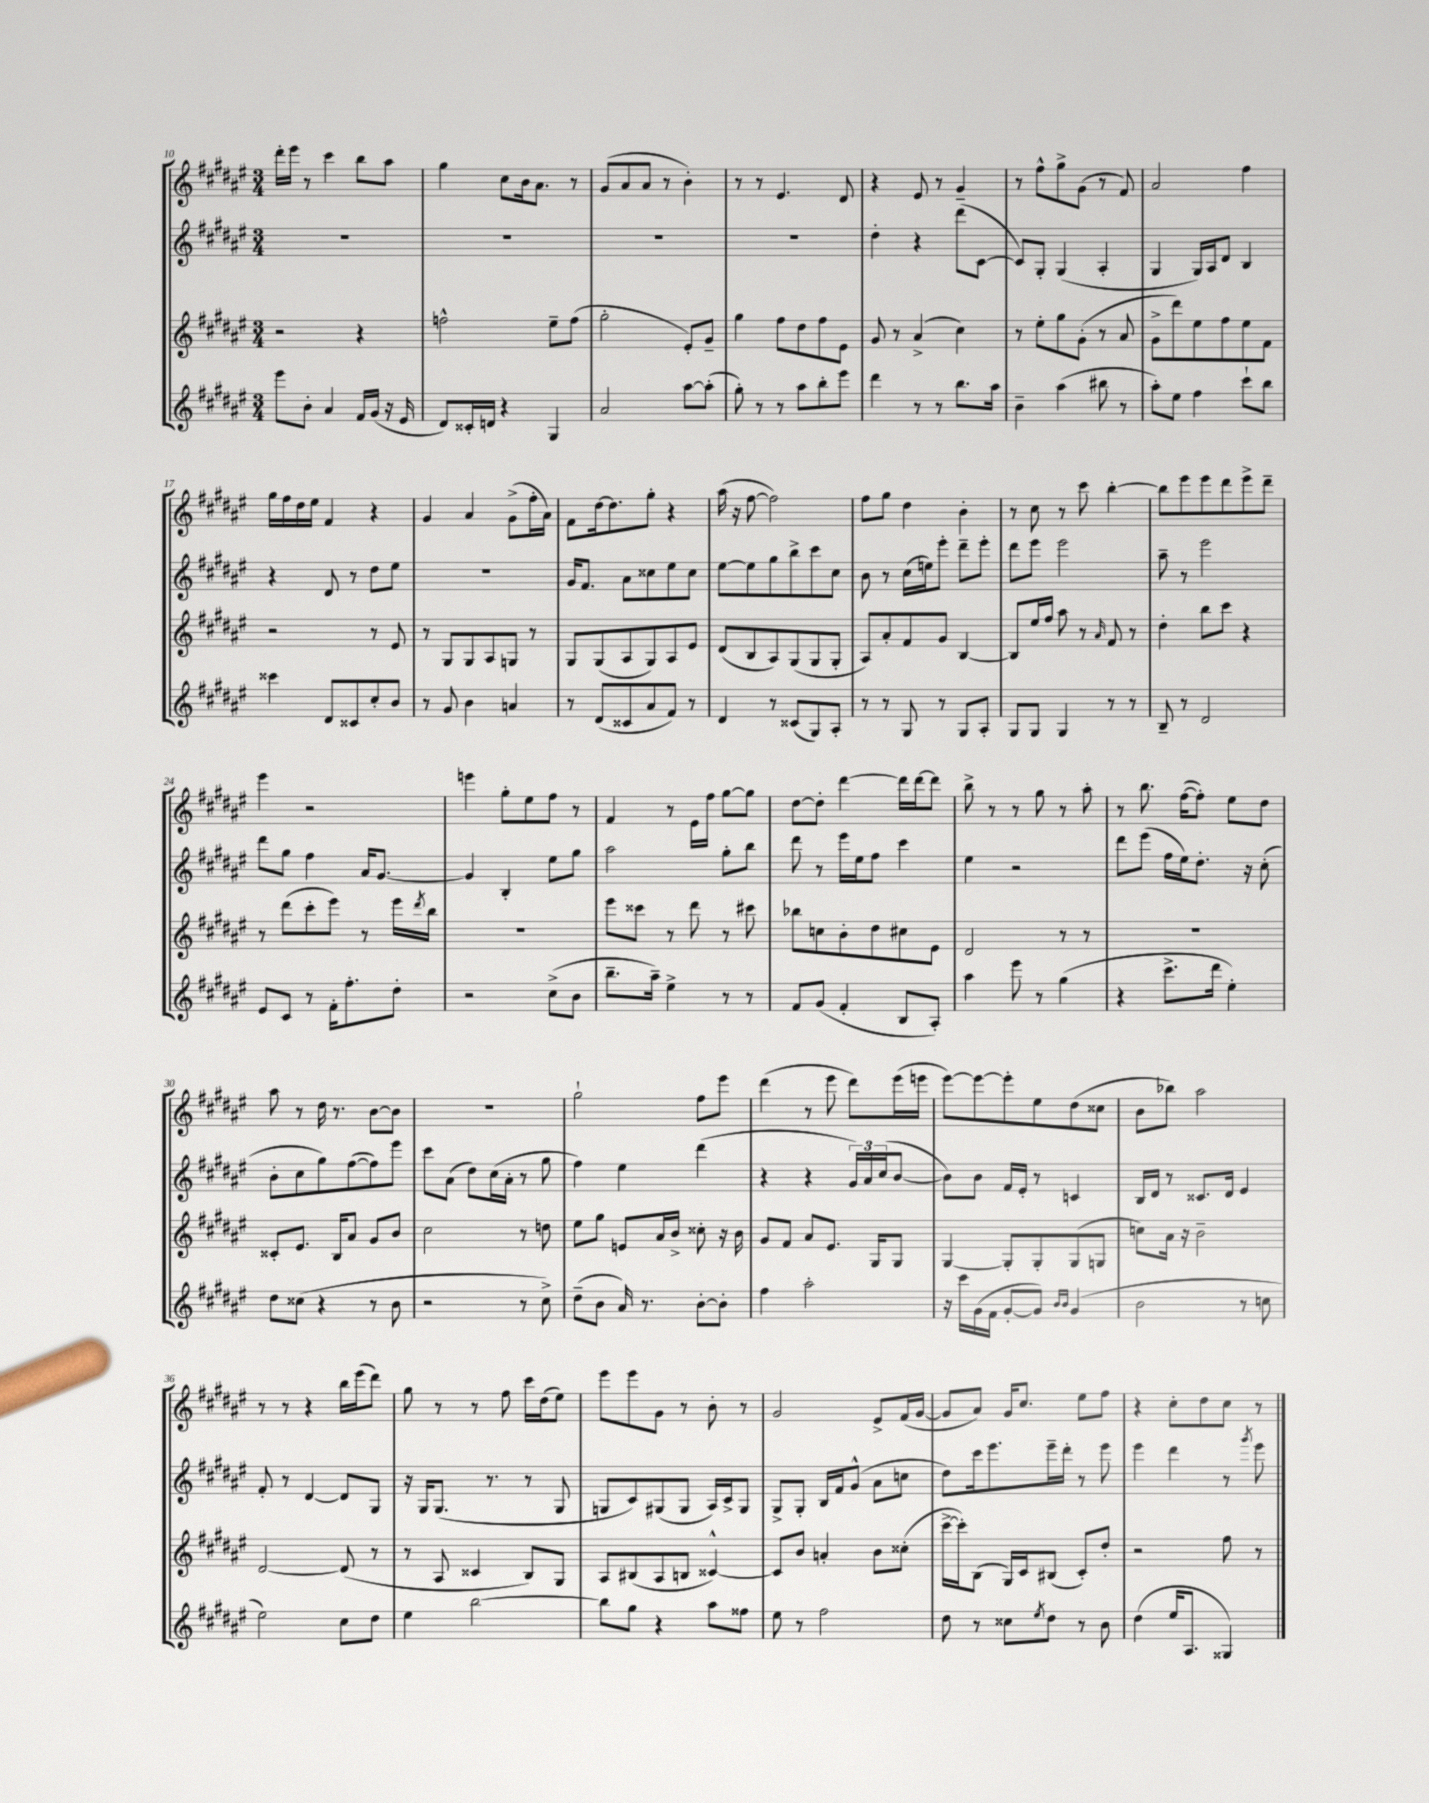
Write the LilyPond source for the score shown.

<<
\new StaffGroup <<
\new Staff = "s0" {
    \clef treble \key fis \major \numericTimeSignature \time 3/4
    dis'''16-. eis'''16 r8 cis'''4 b''8 ais''8 |
    gis''4 cis''8 b'16 ais'8. r8 |
    gis'8( ais'8 ais'8 r8 b'4-.) |
    r8 r8 eis'4. dis'8 |
    r4 eis'8 r8 gis'4-- |
    r8 fis''8-^ gis''8-> gis'8( r8 fis'8) |
    ais'2 fis''4 |
    gis''16 fis''16 dis''16 eis''16 fis'4 r4 |
    gis'4 ais'4 gis'8->( fis''16-. ais'16) |
    fis'8 dis''16~ dis''8. gis''8-. r4 |
    ais''16( r16 fis''8~ fis''2) |
    fis''8 gis''8 dis''4 b'4-. |
    r8 cis''8 r8 cis'''8 b''4~-. |
    b''8 eis'''8 eis'''8 dis'''8 eis'''8-> dis'''8-- |
    eis'''4 r2 |
    e'''4 gis''8-. eis''8 fis''8 r8 |
    fis'4 r8 eis'16 fis''16 gis''8~ gis''8 |
    dis''8~ dis''8-. dis'''4~ dis'''16 dis'''16~ dis'''8 |
    b''8-> r8 r8 gis''8 r8 ais''8-. |
    r8 b''8. fis''16~( fis''8-.) eis''8 dis''8 |
    ais''8 r8 dis''16 r8. b'8~ b'8 |
    R2. |
    gis''2-! fis''8 eis'''8 |
    dis'''4( r8 eis'''8 dis'''8) eis'''16( e'''16 |
    eis'''8~) eis'''8~ eis'''8-. eis''8 dis''8( cisis''8 |
    b'8 bes''8) ais''2 |
    r8 r8 r4 b''16 eis'''16( dis'''8) |
    gis''8 r8 r8 fis''8 cis'''16 dis''16( eis''8) |
    eis'''8 eis'''8 gis'8 r8 b'8-. r8 |
    gis'2 eis'8-> fis'16( gis'16~ |
    gis'8 ais'8) gis'16 cis''8. eis''8 fis''8 |
    r4 cis''8-. dis''8 cis''8 r8 \bar "|." |
}
\new Staff = "s1" {
    \clef treble \key fis \major \numericTimeSignature \time 3/4
    R2. |
    R2. |
    R2. |
    R2. |
    dis''4-. r4 dis'''8( cis'8~ |
    cis'8) gis8-. gis4( ais4-. |
    gis4 gis16) ais16 dis'8 b4 |
    r4 dis'8 r8 dis''8 eis''8 |
    R2. |
    gis'16 fis'8. ais'8 cisis''8 eis''8 cisis''8 |
    eis''8~ eis''8 gis''8 b''8-> cis'''8 cis''8 |
    b'8 r8 cis''16( e''16) eis'''8-. dis'''8-- eis'''8-. |
    dis'''8 eis'''8 eis'''2 |
    ais''8-- r8 eis'''2 |
    dis'''8 gis''8 fis''4 ais'16 gis'8.~ |
    gis'4 b4-. eis''8 gis''8 |
    ais''2 gis''8-. b''8 |
    dis'''8 r8 eis'''16 eis''16 fis''8 cis'''4 |
    eis''4 r2 |
    dis'''8 eis'''8( fis''16 eis''16) dis''8.-. r16 cis''8-.( |
    b'8-. cis''8 gis''8) fis''8~( fis''8) eis'''8 |
    cis'''8 ais'8( dis''8) cis''16( ais'16-. r8 gis''8 |
    fis''4) eis''4 dis'''4( |
    r4 r4 \tuplet 3/2 { gis'16) ais'16 cis''16( } b'8~ |
    b'8) b'8 fis'16 eis'16-. r8 c'4 |
    b16 dis'16 r8 cisis'8. dis'16 eis'4 |
    fis'8-. r8 dis'4~ dis'8 gis8 |
    r16 gis16 gis8.( r8. r8 gis8 |
    g8 cis'8) gis8( gis8 ais16) cis'16-> gis8 |
    gis8-> gis8-. b16 fis'16 gis'8-^( ais'8 c''8 |
    dis''8) cis'''16 eis'''8. eis'''16-- dis'''16-. r8 eis'''8 |
    eis'''4 dis'''4 r8 \acciaccatura { gis'''8 } eis'''8 \bar "|." |
}
\new Staff = "s2" {
    \clef treble \key fis \major \numericTimeSignature \time 3/4
    r2 r4 |
    f''2-^ eis''8-- f''8( |
    gis''2-. eis'8-.) gis'8-- |
    gis''4 fis''8 dis''8 fis''8 eis'8 |
    gis'8 r8 ais'4->( cis''4) |
    r8 eis''8-. gis''8 gis'8-.( r8 ais'8 |
    gis'8-> dis'''8) eis''8 fis''8 eis''8 fis'8 |
    r2 r8 eis'8 |
    r8 gis8 gis8 ais8 g8 r8 |
    gis8 gis8( ais8 gis8) ais8 eis'8 |
    dis'8( b8 ais8) gis8( gis8 gis8-. |
    ais8) ais'8-. fis'8 gis'8 b4~ |
    b8 eis''16 fis''16 ais''8 r8 \grace { ais'16 } fis'8 r8 |
    dis''4-. b''8 cis'''8 r4 |
    r8 dis'''8( cis'''8-. eis'''8) r8 eis'''16 \acciaccatura { dis'''8 } b''16 |
    R2. |
    eis'''8 cisis'''8 r8 dis'''8 r8 cis'''8 |
    bes''8 c''8 b'8-. dis''8 cis''8 eis'8 |
    dis'2 r8 r8 |
    R2. |
    cisis'8-. eis'8. b16 ais'8 gis'8 b'8 |
    cis''2 r8 d''8 |
    eis''8 gis''8 e'8 ais'16 b'16-> cisis''8-. r16 b'16 |
    gis'8 fis'8 ais'8 eis'8. gis16 gis8 |
    gis4~ gis8-. gis8-. gis8( g8 |
    c''8) ais'16 r16 b'2-- |
    dis'2~ dis'8( r8 |
    r8 ais8 cisis'4 b8) gis8 |
    ais8 bis8( ais8 b8 cisis'4~-^) |
    cisis'8 b'8 a'4-. b'8 cisis''8-.( |
    cis'''16~-> cis'''16-.) b8( gis16) cis'16 bis8( cis'8-.) dis''8-. |
    r2 fis''8 r8 \bar "|." |
}
\new Staff = "s3" {
    \clef treble \key fis \major \numericTimeSignature \time 3/4
    eis'''8 b'8-. ais'4 fis'16 gis'16( r16 eis'16 |
    dis'8) cisis'16-. d'16 r4 gis4 |
    ais'2 ais''8~ ais''8-.( |
    gis''8-.) r8 r8 ais''8 b''8-. eis'''8 |
    dis'''4 r8 r8 b''8. ais''16 |
    b'4-- ais''4( bis''8 r8 |
    ais''8-.) eis''8 fis''4 cis'''8-! b''8 |
    cisis'''4 dis'8 cisis'8 cis''8-. b'8 |
    r8 gis'8 b'4 a'4 |
    r8 dis'8( cisis'8 ais'8 fis'8) r8 |
    dis'4 r8 cisis'8( gis8) ais8-. |
    r8 r8 gis8 r8 gis8 ais8-. |
    gis8 gis8 gis4 r8 r8 |
    b8-- r8 dis'2 |
    eis'8 cis'8 r8 fis'16-. fis''8.-. dis''8-. |
    r2 cis''8->( b'8 |
    b''8.-- ais''16--) eis''4-> r8 r8 |
    fis'8 gis'8( fis'4-. b8 ais8-.) |
    ais''4 eis'''8 r8 gis''4( |
    r4 cis'''8.-> dis'''16 eis''4-.) |
    dis''8 cisis''8( r4 r8 b'8 |
    r2 r8 cis''8->) |
    dis''8--( b'8 ais'16) r8. b'8~-. b'8-. |
    fis''4 ais''2-. |
    r16 cis'''16 gis'16( fis'16 gis'8~-. gis'8) \grace { b'16 b'16 } gis'4( |
    b'2 r8 c''8 |
    eis''2) cis''8 dis''8 |
    eis''4 b''2~ |
    b''8 gis''8 r4 ais''8 fisis''8 |
    eis''8 r8 fis''2 |
    dis''8 r8 cisis''8 \acciaccatura { eis''8 } dis''8 r8 b'8 |
    dis''4( eis''16 ais8. gisis4) \bar "|." |
}
>>
>>
\layout { \context { \Score currentBarNumber = #10 } }
